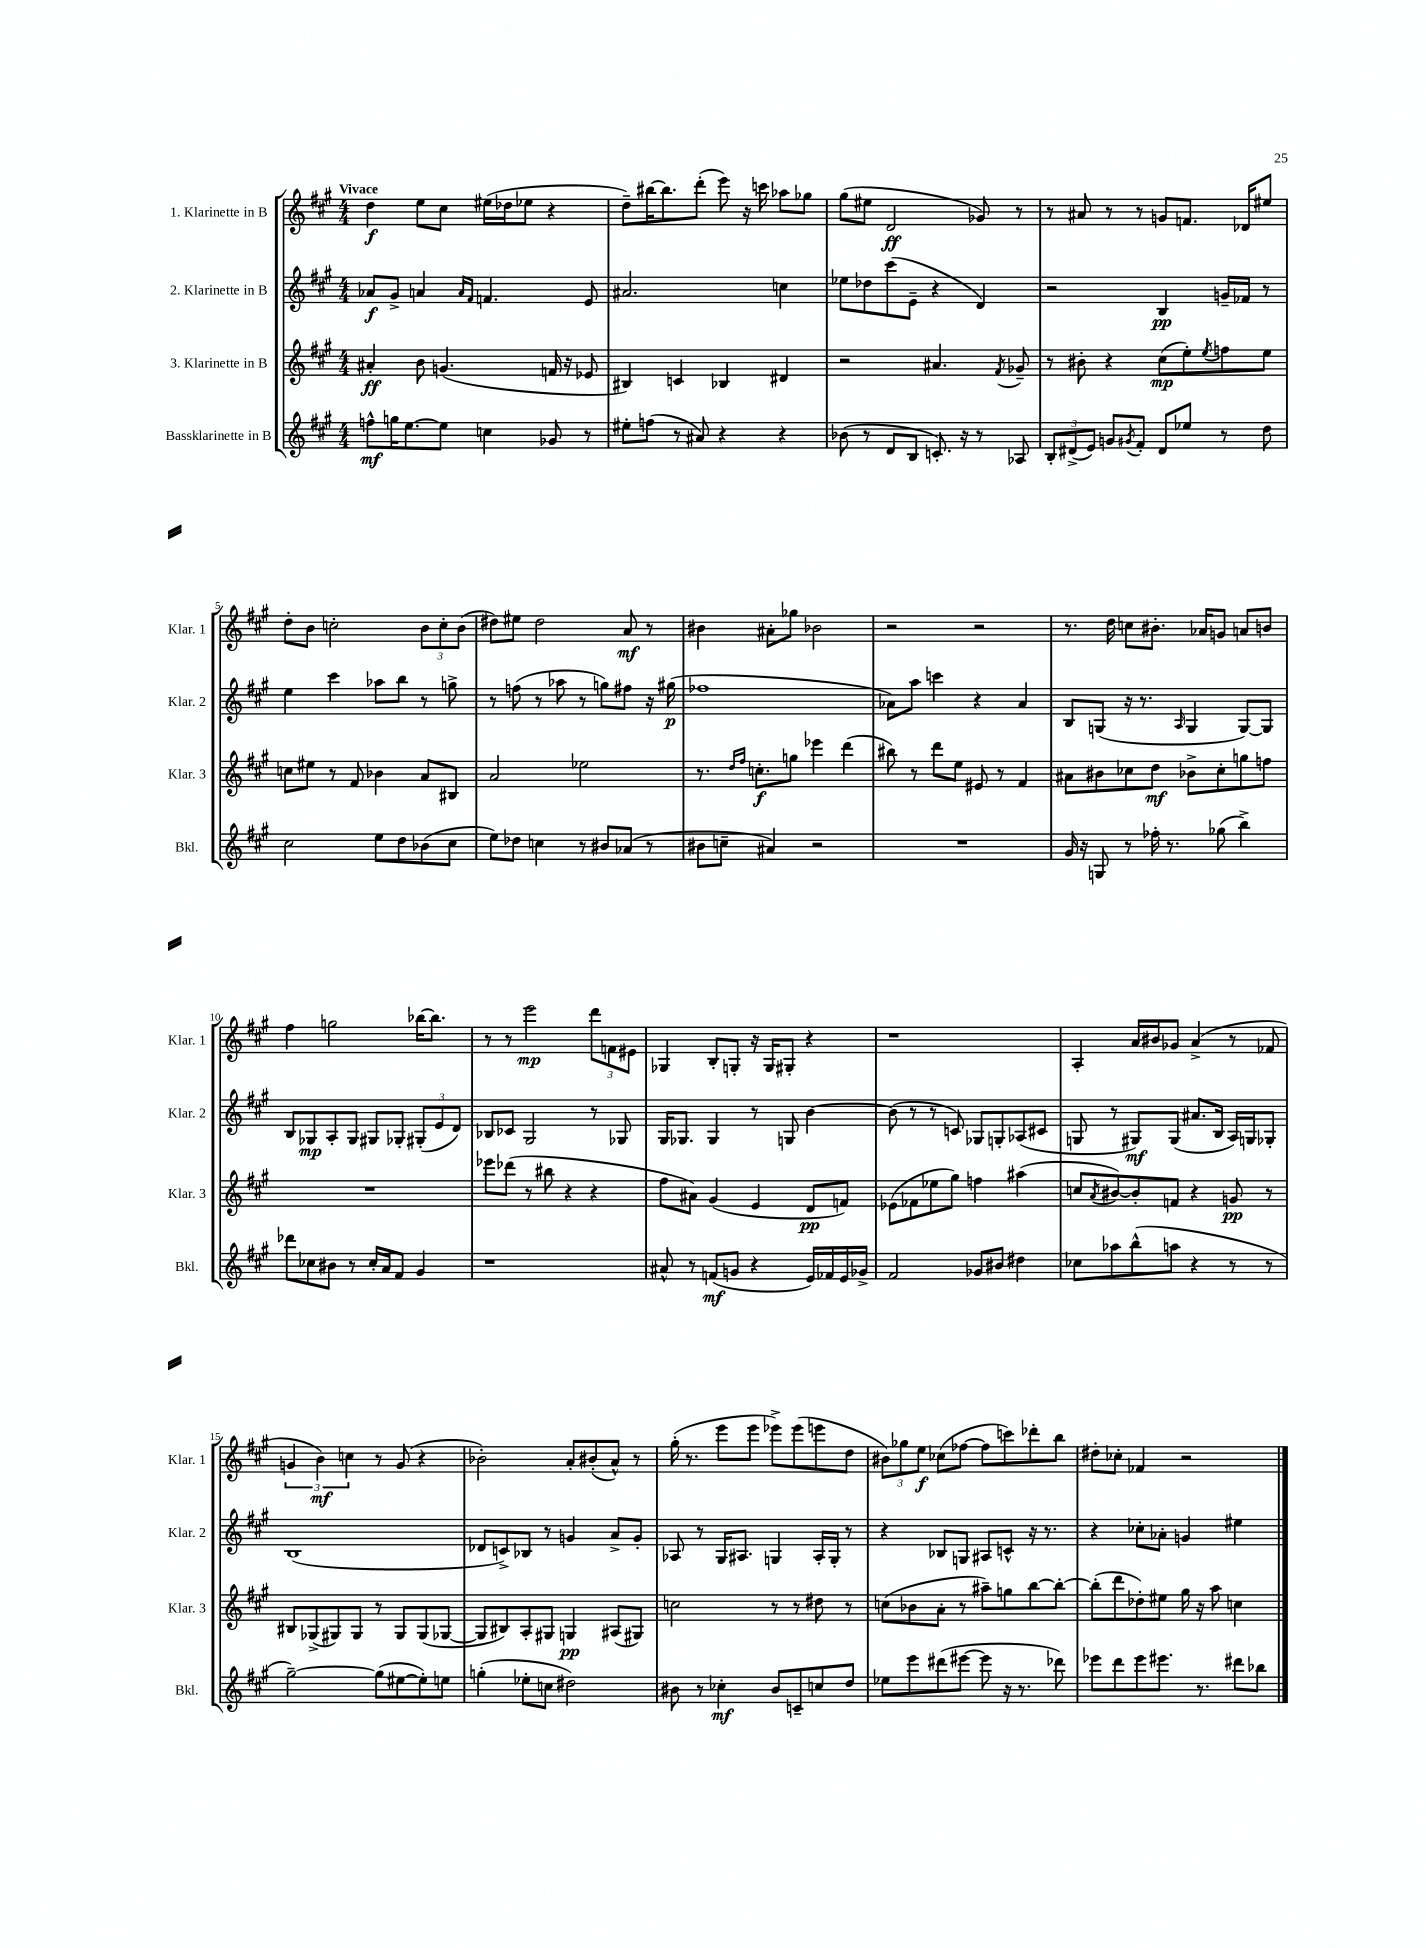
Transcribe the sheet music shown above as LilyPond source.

<<
\new StaffGroup <<
\new Staff = "s0" \with { instrumentName = "1. Klarinette in B" shortInstrumentName = "Klar. 1" } {
    \clef treble \key a \major \numericTimeSignature \time 4/4 \tempo "Vivace"
    d''4\f e''8 cis''8 eis''16( des''16 ees''8 r4 |
    d''8--) bis''16~ bis''8. d'''8-.( e'''8) r16 c'''16 aes''8 ges''8 |
    gis''8( eis''8 d'2\ff ges'8) r8 |
    r8 ais'8 r8 r8 g'8 f'8. des'16 eis''8 |
    d''8-. b'8 c''2-. \tuplet 3/2 { b'8 c''8-. b'8( } |
    dis''8) eis''8 dis''2 a'8\mf r8 |
    bis'4 ais'8-. ges''8 bes'2 |
    r2 r2 |
    r8. d''16 c''8 bis'8.-. aes'16 g'8 a'8 b'8 |
    fis''4 g''2 bes''16~ bes''8. |
    r8 r8 e'''2\mp \tuplet 3/2 { d'''8 f'8 eis'8 } |
    ges4 b8-. g8-. r16 g16 gis8-. r4 |
    r1 |
    a4-. a'16 bis'16 ges'8 a'4->( r8 fes'8 |
    \tuplet 3/2 { g'4 b'4\mf) c''4 } r8 g'8( r4 |
    bes'2-.) a'8-. bis'8-.( a'8-^) r8 |
    gis''16-.( r8. e'''8 e'''8 ees'''8->) ees'''8( e'''8 d''8 |
    \tuplet 3/2 { bis'8) ges''8 e''8\f } ces''8( fes''8~ fes''8 c'''8) des'''8-. b''8 |
    dis''8-. ces''8-. fes'4 r2 \bar "|." |
}
\new Staff = "s1" \with { instrumentName = "2. Klarinette in B" shortInstrumentName = "Klar. 2" } {
    \clef treble \key a \major \numericTimeSignature \time 4/4
    aes'8\f gis'8-> a'4 \grace { a'16 fis'16 } f'4. e'8 |
    ais'2. c''4 |
    ees''8 des''8 cis'''8( e'8-- r4 d'4) |
    r2 b4\pp g'16-- fes'16 r8 |
    e''4 cis'''4 aes''8 b''8 r8 g''8-> |
    r8 f''8( r8 aes''8 r8 g''8) fis''8 r16 gis''16\p( |
    fes''1 |
    aes'8) a''8 c'''4 r4 aes'4 |
    b8 g8( r16 r8. \grace { a16 } g4 g8~) g8 |
    b8 ges8\mp a8-. ges8 gis8 ges8-. \tuplet 3/2 { gis8-.( e'8 d'8) } |
    bes8 ces'8 gis2 r8 ges8 |
    gis16 ges8. ges4 r8 g8 b'4~ |
    b'8( r8 r8 c'8) ges8 g8-. aes8( cis'8 |
    g8 r8 gis8\mf) gis8( ais'8. b16 a16) g16 ges8-. |
    b1( |
    des'8 c'8->) bes8 r8 g'4 a'8-> g'8-. |
    aes8 r8 gis16 ais8. g4 ais16-. g16-. r8 |
    r4 bes8 g8 ais8 c'8-^ r16 r8. |
    r4 ces''8-. aes'8-. g'4 eis''4 \bar "|." |
}
\new Staff = "s2" \with { instrumentName = "3. Klarinette in B" shortInstrumentName = "Klar. 3" } {
    \clef treble \key a \major \numericTimeSignature \time 4/4
    ais'4-.\ff b'8 g'4.( f'16 r16 ees'8 |
    bis4) c'4 bes4 dis'4 |
    r2 ais'4. \acciaccatura { fis'8 } ges'8-- |
    r8 bis'8-. r4 cis''8\mp( e''8-.) \acciaccatura { e''8 } f''8 e''8 |
    c''8 eis''8 r8 fis'8 bes'4 a'8 bis8 |
    a'2 ees''2 |
    r8. \grace { d''16 fis''16 } c''8.-.\f g''8 ees'''4 d'''4( |
    bis''8) r8 d'''8 e''8 eis'8 r8 fis'4 |
    ais'8 bis'8 ces''8 d''8\mf bes'8-> ces''8-. g''8 f''8 |
    R1 |
    ees'''8 des'''8( r8 bis''8 r4 r4 |
    fis''8 ais'8) gis'4( e'4 d'8\pp f'8) |
    ees'8( fes'8 ees''8 gis''8) f''4 ais''4( |
    c''8 \acciaccatura { a'8 } bis'8~) bis'8-. f'8 r4 g'8\pp r8 |
    bis8 ges8->( gis8) gis8 r8 gis8 gis8( ges8~ |
    ges8 bis8) a8-. gis8 g4\pp ais8( gis8) |
    c''2 r8 r8 dis''8 r8 |
    c''8( bes'8 a'8-. r8 ais''8--) g''8 b''8~ b''8~-. |
    b''8-.( d'''8 des''8-.) eis''8 gis''16 r16 a''8 c''4 \bar "|." |
}
\new Staff = "s3" \with { instrumentName = "Bassklarinette in B" shortInstrumentName = "Bkl." } {
    \clef treble \key a \major \numericTimeSignature \time 4/4
    f''8-^\mf g''16 e''8.~ e''8 c''4 ges'8 r8 |
    eis''8-. f''8( r8 ais'8) r4 r4 |
    bes'8( r8 d'8 b8 c'8.-.) r16 r8 aes8 |
    \tuplet 3/2 { b8-. dis'8->( e'8) } g'8 \acciaccatura { gis'8 } fis'8-. dis'8 ees''8 r8 d''8 |
    cis''2 e''8 d''8 bes'8( cis''8 |
    e''8) des''8 c''4 r8 bis'8 aes'8( r8 |
    bis'8 c''8-- ais'4) r2 |
    R1 |
    gis'16 r16 g8 r8 fes''16-. r8. ges''8( b''4->) |
    des'''8 ces''8 bis'8 r8 ces''16-. a'16 fis'8 gis'4 |
    r1 |
    ais'8-^ r8 f'8\mf( g'8 r4 e'16) fes'16 e'16 ges'16-> |
    fis'2 ges'8 bis'8 dis''4 |
    ces''8 aes''8 b''8-^( a''8 r4 r8 r8 |
    gis''2~--) gis''8( eis''8~ eis''8-.) e''8 |
    g''4-.( ees''8-. c''8 dis''2) |
    bis'8 r8 ces''4-.\mf bis'8 c'8-- c''8 d''8 |
    ees''8 e'''8 dis'''8( eis'''8~ eis'''8 r16 r8. des'''8) |
    ees'''8 d'''8 ees'''8 eis'''8. r8. dis'''8 bes''8 \bar "|." |
}
>>
>>
